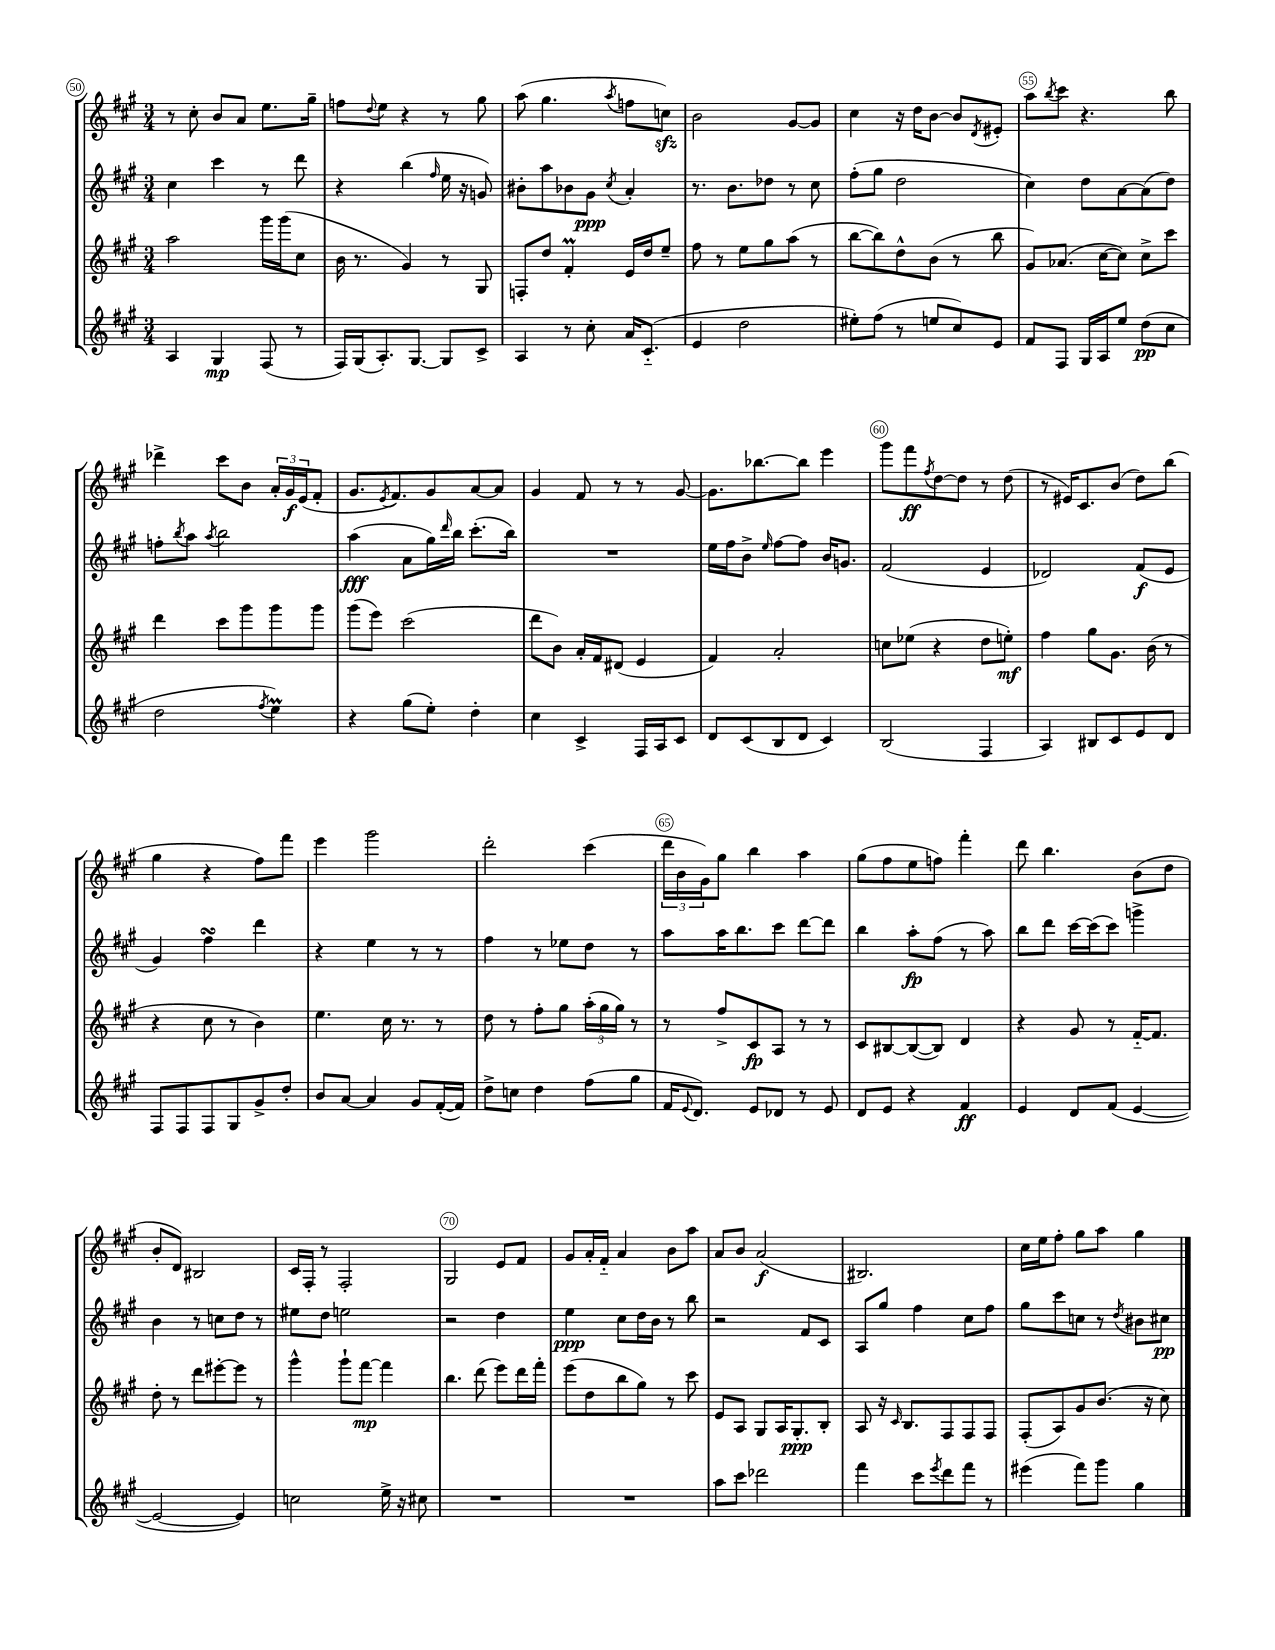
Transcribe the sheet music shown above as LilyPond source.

<<
\new StaffGroup <<
\new Staff = "s0" {
    \clef treble \key a \major \numericTimeSignature \time 3/4
    r8 cis''8-. b'8 a'8 e''8. gis''16-- |
    f''8 \appoggiatura { d''8 } e''8 r4 r8 gis''8 |
    a''8( gis''4. \acciaccatura { a''8 } f''8 c''8\sfz) |
    b'2 gis'8~ gis'8 |
    cis''4 r16 d''16 b'8~ b'8 \acciaccatura { d'8 } eis'8-. |
    a''8 \acciaccatura { b''8 } cis'''8 r4. b''8 |
    des'''4-> cis'''8 b'8 \tuplet 3/2 { a'16-. gis'16\f e'16( } fis'8-. |
    gis'8. \acciaccatura { e'8 } fis'8.) gis'8 a'8~ a'8 |
    gis'4 fis'8 r8 r8 gis'8~ |
    gis'8. bes''8.~ bes''8 e'''4 |
    gis'''8 fis'''8\ff \acciaccatura { fis''8 } d''8~ d''8 r8 d''8( |
    r8 eis'16) cis'8. b'8( d''8) b''8( |
    gis''4 r4 fis''8) fis'''8 |
    e'''4 gis'''2 |
    d'''2-. cis'''4( |
    \tuplet 3/2 { d'''16 b'16 gis'16) } gis''8 b''4 a''4 |
    gis''8( fis''8 e''8 f''8) fis'''4-. |
    d'''8 b''4. b'8( d''8 |
    b'8-. d'8) bis2 |
    cis'16 fis16-. r8 fis2-. |
    gis2 e'8 fis'8 |
    gis'8 a'16-. fis'16-_ a'4 b'8 a''8 |
    a'8 b'8 a'2\f( |
    bis2.) |
    cis''16 e''16 fis''8-. gis''8 a''8 gis''4 \bar "|." |
}
\new Staff = "s1" {
    \clef treble \key a \major \numericTimeSignature \time 3/4
    cis''4 cis'''4 r8 d'''8 |
    r4 b''4( \grace { fis''16 } e''16 r16 g'8) |
    bis'8-. a''8 bes'8 gis'8\ppp \acciaccatura { cis''8 } a'4-. |
    r8. b'8. des''8 r8 cis''8 |
    fis''8-.( gis''8 d''2 |
    cis''4) d''8 a'8~ a'8( d''8) |
    f''8-. \acciaccatura { b''8 } a''8 \acciaccatura { a''8 } b''2 |
    a''4\fff( a'8 gis''16) \grace { d'''16 } b''16 cis'''8.-.( b''16) |
    R2. |
    e''16 fis''16 b'8-> \grace { e''16 } fis''8~ fis''8 b'16 g'8. |
    fis'2( e'4 |
    des'2) fis'8\f( e'8 |
    gis'4) fis''4\turn d'''4 |
    r4 e''4 r8 r8 |
    fis''4 r8 ees''8 d''8 r8 |
    a''8 a''16 b''8. cis'''8 d'''8~ d'''8 |
    b''4 a''8-.\fp fis''8( r8 a''8) |
    b''8 d'''8 cis'''16~ cis'''16( cis'''8) g'''4-> |
    b'4 r8 c''8 d''8 r8 |
    eis''8 d''8 e''2 |
    r2 d''4 |
    e''4\ppp cis''8 d''16 b'16 r8 b''8 |
    r2 fis'8 cis'8 |
    a8 gis''8 fis''4 cis''8 fis''8 |
    gis''8 cis'''8 c''8 r8 \acciaccatura { d''8 } bis'8 cis''8\pp \bar "|." |
}
\new Staff = "s2" {
    \clef treble \key a \major \numericTimeSignature \time 3/4
    a''2 gis'''16 gis'''16( cis''8 |
    b'16 r8. gis'4) r8 gis8 |
    f8-. d''8 fis'4-.\prall e'16 d''16 e''8-- |
    fis''8 r8 e''8 gis''8 a''8( r8 |
    b''8~ b''8) d''8-^ b'8( r8 b''8 |
    gis'8) aes'8.( cis''16~ cis''8) cis''8-> cis'''8 |
    d'''4 cis'''8 gis'''8 gis'''8 gis'''8 |
    gis'''8( e'''8) cis'''2( |
    d'''8 b'8) a'16-. fis'16 dis'8( e'4 |
    fis'4) a'2-. |
    c''8 ees''8( r4 d''8 e''8-.\mf) |
    fis''4 gis''8 gis'8. b'16( r8 |
    r4 cis''8 r8 b'4) |
    e''4. cis''16 r8. r8 |
    d''8 r8 fis''8-. gis''8 \tuplet 3/2 { a''16-.( gis''16 gis''16) } r8 |
    r8 fis''8-> cis'8\fp a8 r8 r8 |
    cis'8 bis8~ bis8~( bis8) d'4 |
    r4 gis'8 r8 fis'16~-_ fis'8. |
    d''8-. r8 d'''8 eis'''8~-. eis'''8 r8 |
    gis'''4-^ gis'''8-! fis'''8~\mp fis'''4 |
    b''4. d'''8( e'''8) d'''16 fis'''16-. |
    e'''8( d''8 b''8 gis''8) r8 cis'''8 |
    e'8 a8 gis8 a16 gis8.-.\ppp b8-. |
    a8 r16 \grace { cis'16 } b8. fis8 fis8 fis8 |
    fis8-.( a8) gis'8 b'8.( r16 cis''8) \bar "|." |
}
\new Staff = "s3" {
    \clef treble \key a \major \numericTimeSignature \time 3/4
    a4 gis4\mp fis8( r8 |
    fis16) gis16( a8.-.) gis8.~ gis8 cis'8-> |
    a4 r8 cis''8-. a'16 cis'8.-_( |
    e'4 d''2 |
    eis''8-.) fis''8( r8 e''8 cis''8) e'8 |
    fis'8 fis8 gis16 a16 e''8 d''8\pp( cis''8 |
    d''2 \acciaccatura { fis''8 } e''4\prall) |
    r4 gis''8( e''8-.) d''4-. |
    cis''4 cis'4-> fis16 a16 cis'8 |
    d'8 cis'8( b8 d'8 cis'4) |
    b2( fis4 |
    a4) bis8 cis'8 e'8 d'8 |
    fis8 fis8 fis8 gis8 gis'8-> d''8-. |
    b'8 a'8~ a'4 gis'8 fis'16~-.( fis'16) |
    d''8-> c''8 d''4 fis''8( gis''8 |
    fis'16 \appoggiatura { e'8 } d'8.) e'8 des'8 r8 e'8 |
    d'8 e'8 r4 fis'4\ff |
    e'4 d'8 fis'8( e'4~ |
    e'2~ e'4) |
    c''2 e''16-> r16 cis''8 |
    R2. |
    R2. |
    a''8 cis'''8 des'''2 |
    fis'''4 cis'''8 \acciaccatura { e'''8 } d'''8 fis'''8 r8 |
    eis'''4( fis'''8) gis'''8 gis''4 \bar "|." |
}
>>
>>
\layout { \context { \Score currentBarNumber = #50 \override BarNumber.break-visibility = ##(#f #t #t) barNumberVisibility = #(every-nth-bar-number-visible 5) \override BarNumber.stencil = #(make-stencil-circler 0.1 0.3 ly:text-interface::print) } }
